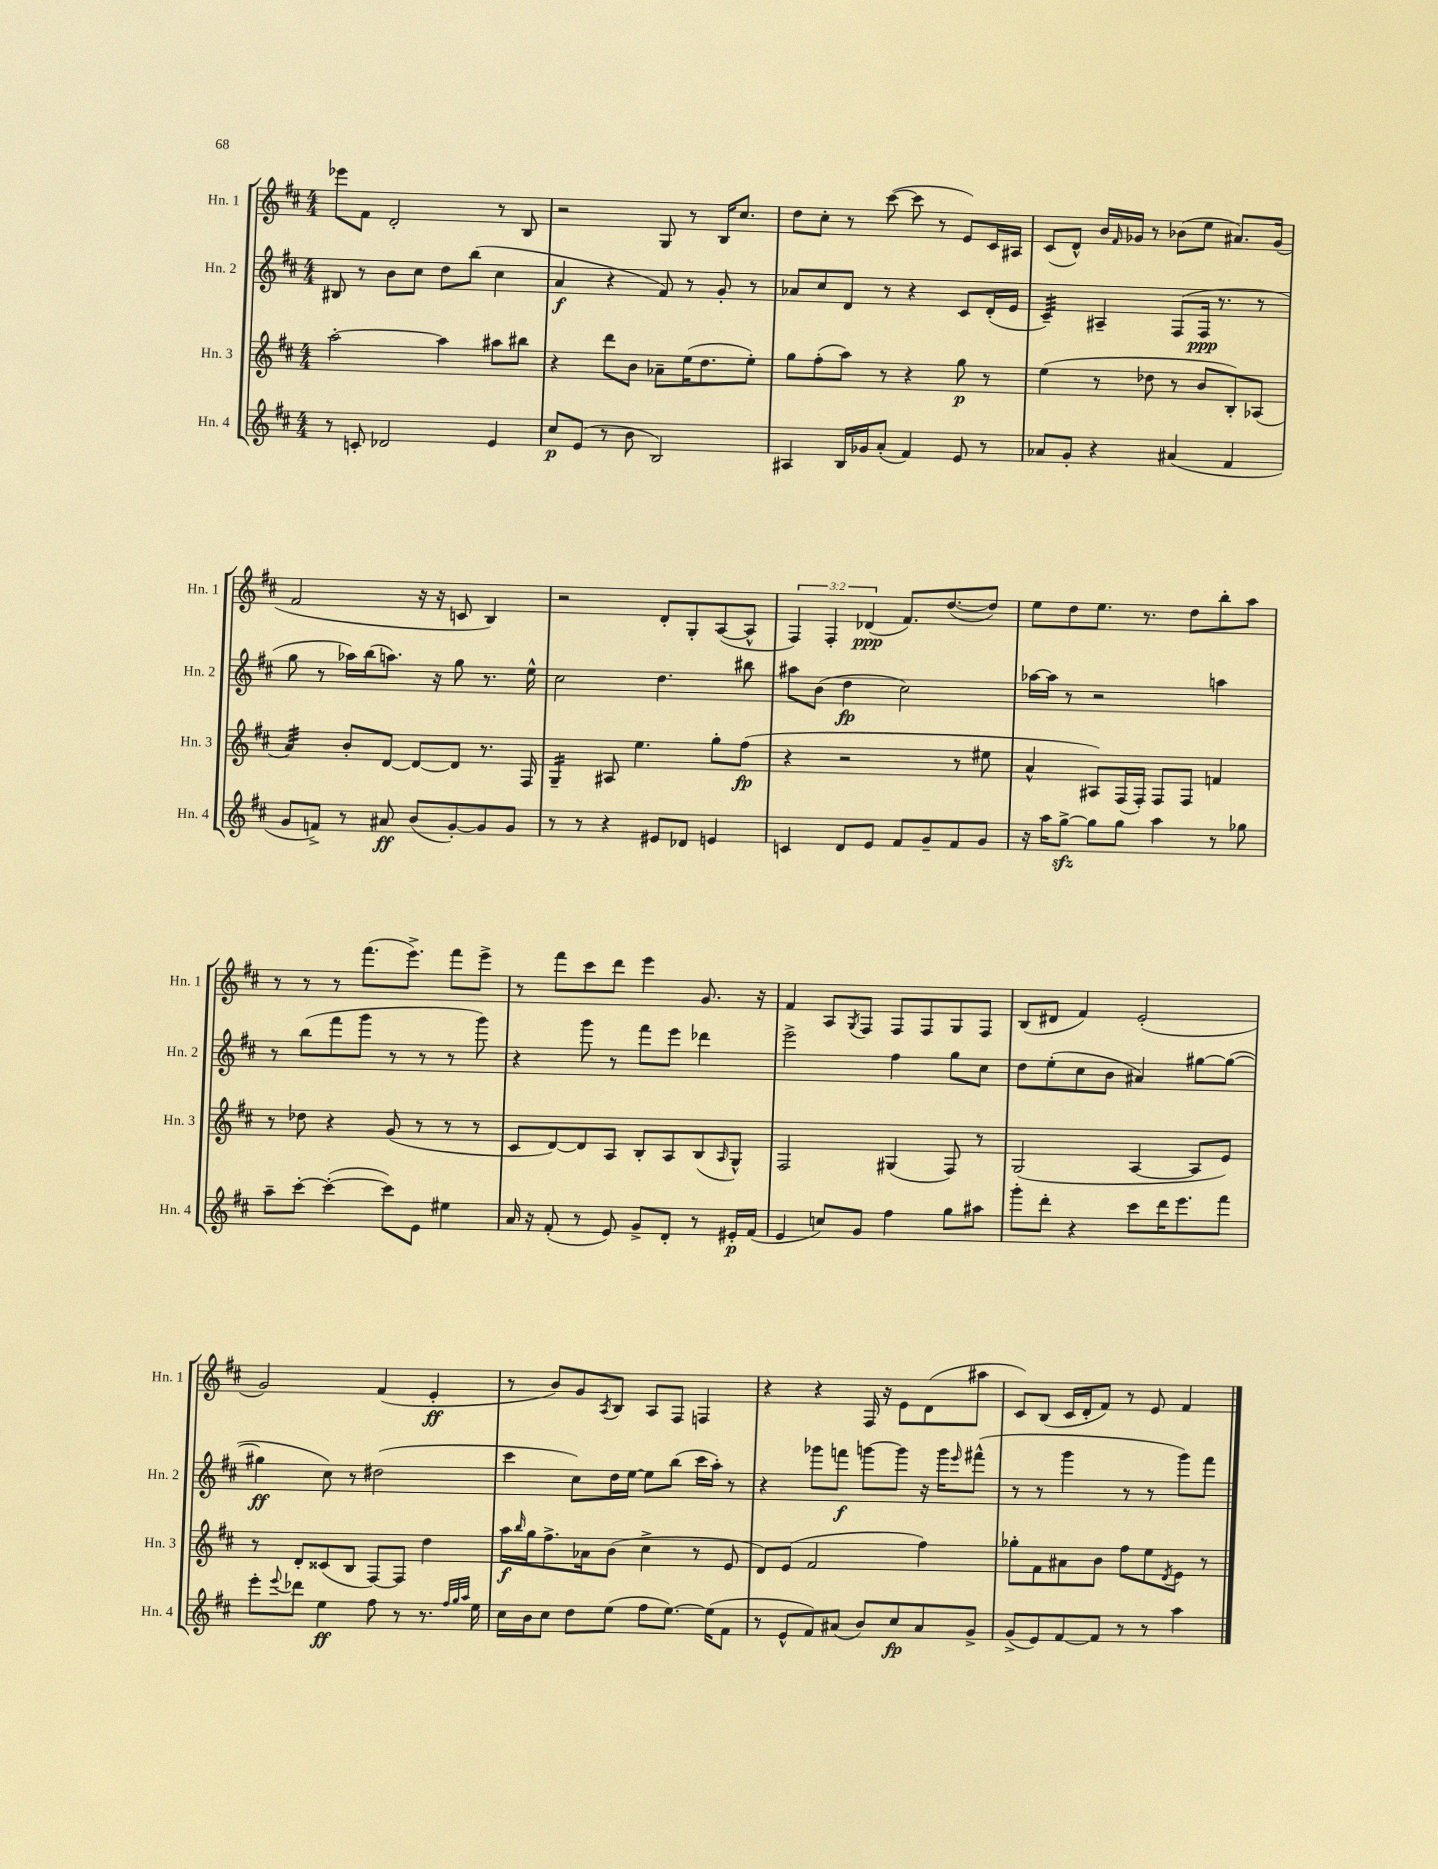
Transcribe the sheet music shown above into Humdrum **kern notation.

**kern	**kern	**kern	**kern
*staff4	*staff3	*staff2	*staff1
*clefG2	*clefG2	*clefG2	*clefG2
*k[f#c#]	*k[f#c#]	*k[f#c#]	*k[f#c#]
*M4/4	*M4/4	*M4/4	*M4/4
8r	[2aa'	8B#	8eee-
8c'	.	8r	8f#
2d-	.	8b	2d'
.	.	8cc#	.
.	4aa]	8dd	.
.	.	(8bb	.
4e	8aa#	4cc#	8r
.	8bb#	.	8B
=	=	=	=
8cc#	4r	4a	2r
(8e	.	.	.
8r	8ddd	4r	.
8b	8b	.	.
2B)	8a-~	8f#)	8G
.	(16ee	8r	8r
.	8.dd	.	.
.	.	8g'	16B
.	.	.	8.cc#
.	8ee')	8r	.
=	=	=	=
4A#	8gg	8a-	8dd
.	(8ff#'	8cc#	8cc#'
16B	8aa)	8d	8r
16g-	.	.	.
(8a'	8r	8r	([8ccc#
4f#)	4r	4r	8ccc#]
.	.	.	8r
8e	8gg	8c#	8e)
8r	8r	(16d'	16c#
.	.	16e	16A#
=	=	=	=
8a-	(4ee	4c#~)	(8c#
8g'	.	.	8d^^)
4r	8r	4A#~	16b
.	.	.	16qqf#
.	.	.	16g-
.	8dd-	.	8r
(4a#	8r	(8F#	(8b-
.	8b	16F#	8ee
.	.	8.r	.
4f#	8B')	.	8.a#)
.	(8A-	8r	.
.	.	.	(16g-
=	=	=	=
8g	4a)	8gg	2f#
8f^)	.	8r	.
8r	8b'	16aa-)	.
.	.	(16bb	.
8a#	[8d	8.aa)	.
(8b	8d_	.	16r
.	.	16r	16r
[8g')	8d]	8gg	8c
8g]	8.r	8.r	4B)
8g	.	.	.
.	16F#	16ee^^	.
=	=	=	=
8r	4G~	2cc#	2r
8r	.	.	.
4r	8A#	.	.
.	4.ee	.	.
8e#	.	4.dd	8d'
8d-	.	.	8G'
4e	8gg'	.	([8A
.	(8ff#	8bb#	8A^^]
=	=	=	=
4c	4r	8aa#	6F#)
.	.	(8b	.
.	.	.	6F#'
8d	2r	4dd	.
.	.	.	(6d-
8e	.	.	.
8f#	.	2cc#)	8.f#)
8g~	.	.	.
.	.	.	([8.dd
8f#	8r	.	.
8g	8ee#	.	8dd])
=	=	=	=
16r	4a^^	[16aa-	8ee
16aa	.	16aa-]	.
[8gg^	.	8r	8dd
8gg]	8A#)	2r	8.ee
8gg	(16F#	.	.
.	16F#')	.	8.r
4aa	8F#	.	.
.	8F#	.	8dd
8r	4f	4aa	8bb'
8gg-	.	.	8aa
=	=	=	=
8aa~	8r	8r	8r
[8ccc#'	8dd-	(8bb	8r
(4ccc#'_	4r	8fff#	8r
.	.	8ggg	(8.fff#
8ccc#])	(8g	8r	.
.	.	.	8.eee^)
8e	8r	8r	.
4ee#	8r	8r	8fff#
.	8r	8ggg)	8eee^
=	=	=	=
16a	8c#	4r	8r
16r	.	.	.
(8f#'	[8d)	.	8fff#
8r	8d]	8ggg	8ccc#
8e)	8A	8r	8ddd
8g^	8B'	8fff#	4eee
8d'	8A	8eee	.
8r	(8B	4ddd-	8.g
.	16qqA	.	.
16e#'	8G^^)	.	.
(16f#	.	.	16r
=	=	=	=
4e	2F#	2eee^	4f#
8cc)	.	.	8A
.	.	.	8qG
8g	.	.	8F#
4ff#	(4G#	4ff#	8F#
.	.	.	8F#
8gg	8F#)	8gg	8G
8aa#	8r	8cc#	8F#
=	=	=	=
8ggg'	(2G	8dd	(8B
8ddd'	.	(8ee'	8d#
4r	.	8cc#	4f#)
.	.	8b	.
8ccc#	[4A	4a#)	(2e'
16ddd	.	.	.
8.eee	.	.	.
.	8A]	[8gg#	.
8fff#	8e)	(8gg#_	.
=	=	=	=
8eee'	8r	4gg#]	2g)
8qqeee	.	.	.
8ddd-	8d'	.	.
4ee	(8c##	8cc#)	.
.	8B	8r	.
8ff#	[8F#)	(2dd#	(4f#
8r	8F#]	.	.
8.r	4dd	.	4e'
32qqff#	.	.	.
32qqgg	.	.	.
32qqaa	.	.	.
16ee	.	.	.
=	=	=	=
16cc#	16aa	4ccc#	8r
.	16qqbb	.	.
16b	16gg	.	.
8cc#	8.ff#^	.	8b)
8dd	.	8cc#)	8g
.	16a-	.	.
.	.	.	8qA
(8ee	(8b	16dd	8B
.	.	[16ee	.
8ff#	4cc#^	8ee]	8A
[8.ee)	.	(8bb	8F#
.	8r	16ccc#	4F
(16ee]	.	16aa')	.
8f#	8e	8r	.
=	=	=	=
8r	8d)	4r	4r
8e^^	(8e	.	.
8f#)	2f#	8ggg-	4r
(8a#	.	8fff	.
8b)	.	[8ggg	16F#
.	.	.	16r
8cc#	.	8ggg]	8e
8a#	4ff#)	16r	(8d
.	.	16ggg	.
.	.	16qqeee	.
8g^	.	(8fff#^^	8aa#
=	=	=	=
(8g^	8gg-'	8r	8c#)
8e)	8f#	8r	(8B
[8f#	8a#	4ggg	16c#
.	.	.	16d'
8f#]	8b	.	8f#)
8r	8ff#	8r	8r
8r	8ee	8r	8e
.	8qd	.	.
4aa	8e	8ggg)	4f#
.	8r	8fff#	.
==	==	==	==
*-	*-	*-	*-
